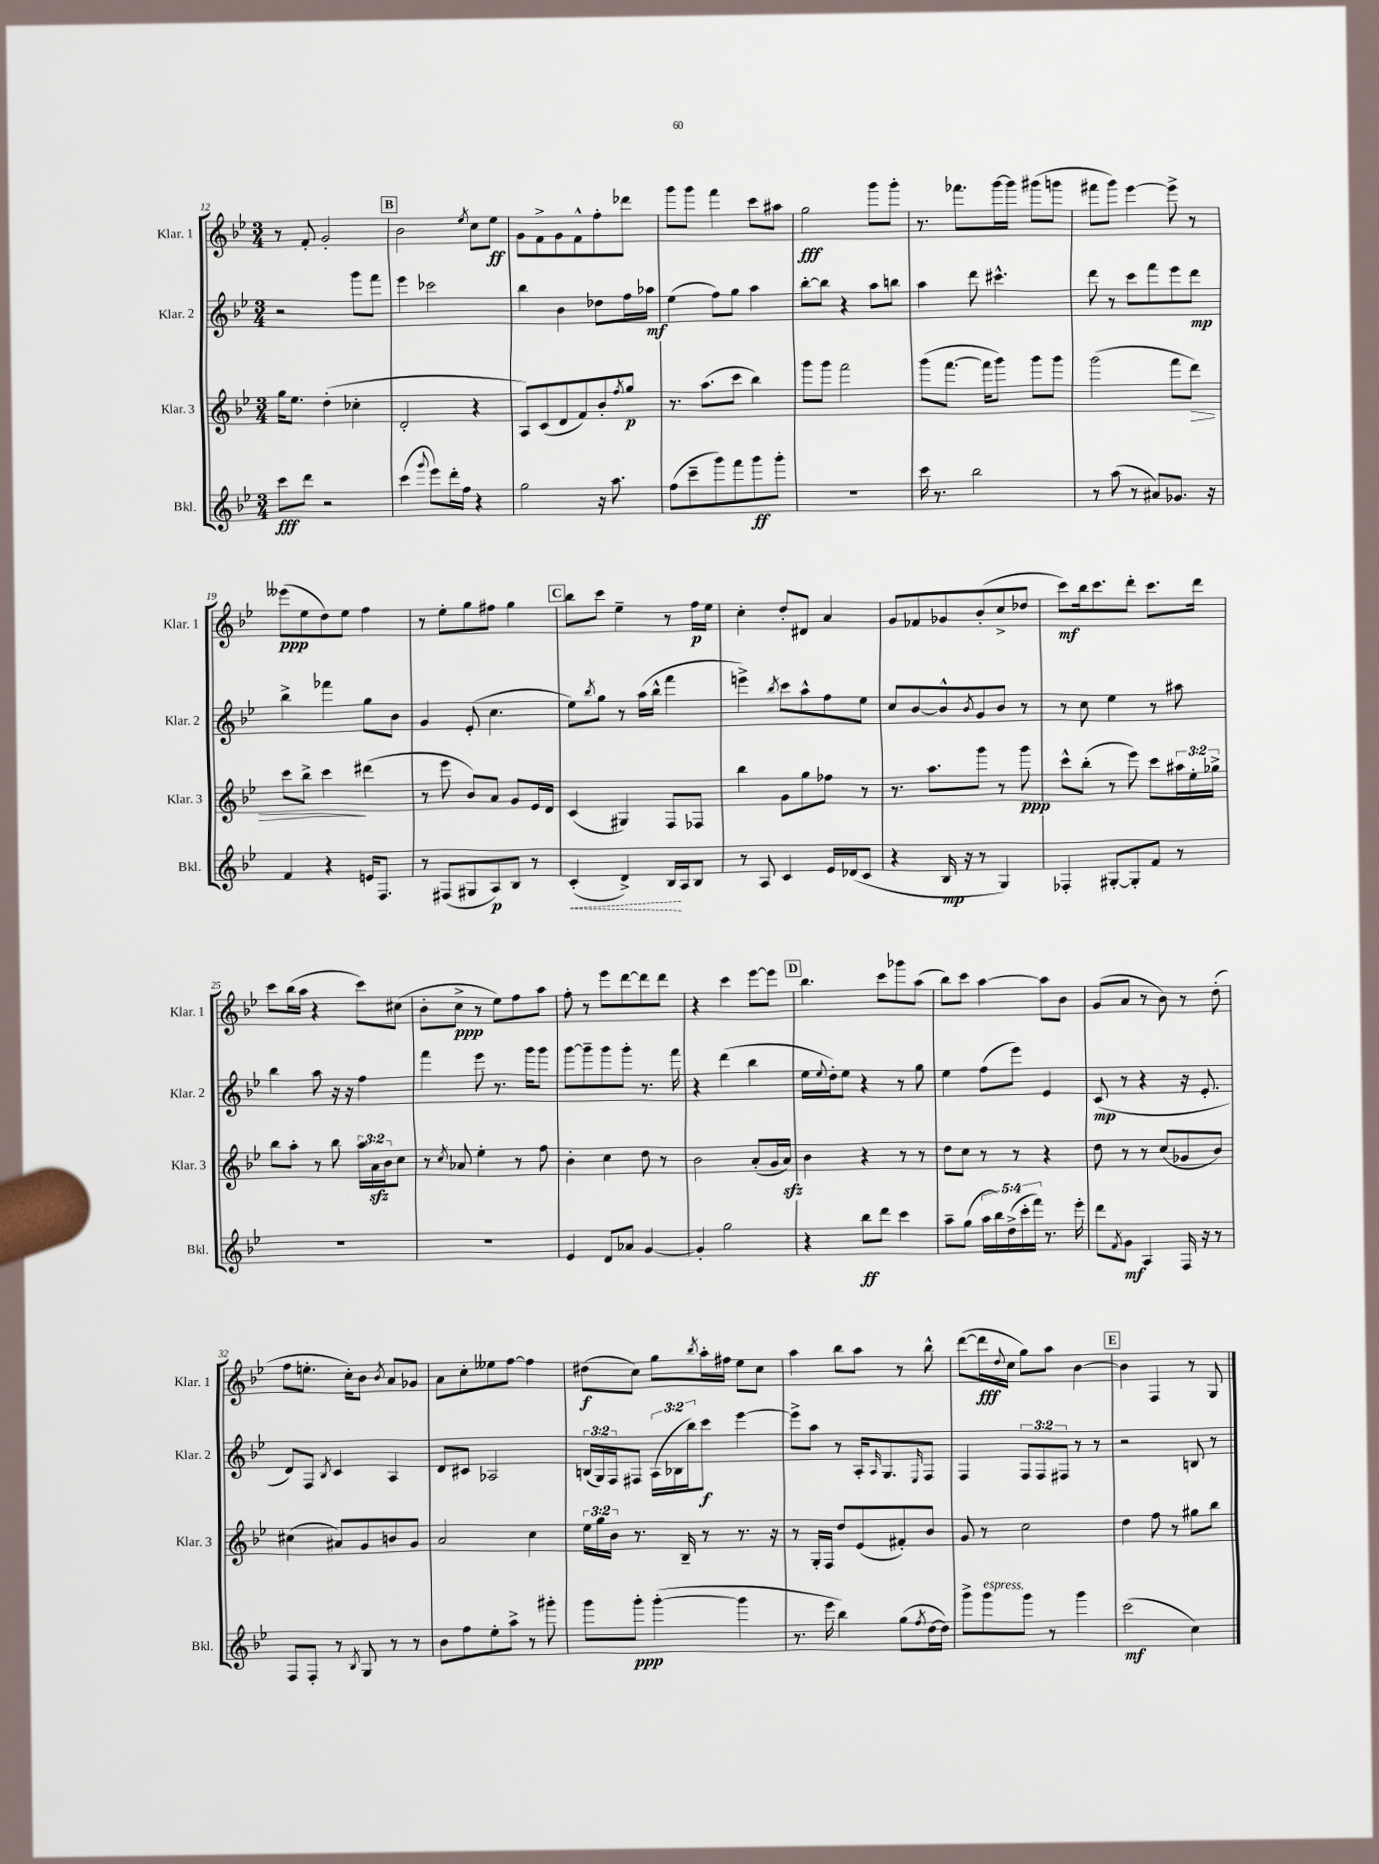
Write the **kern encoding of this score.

**kern	**dynam	**kern	**dynam	**kern	**dynam	**kern	**dynam
*part4	*part4	*part3	*part3	*part2	*part2	*part1	*part1
*staff4	*staff4	*staff3	*staff3	*staff2	*staff2	*staff1	*staff1
*I"Bkl.	*	*I"Klar. 3	*	*I"Klar. 2	*	*I"Klar. 1	*
*I'Bkl.	*	*I'Klar. 3	*	*I'Klar. 2	*	*I'Klar. 1	*
*clefG2	*	*clefG2	*	*clefG2	*	*clefG2	*
*k[b-e-]	*	*k[b-e-]	*	*k[b-e-]	*	*k[b-e-]	*
*M3/4	*	*M3/4	*	*M3/4	*	*M3/4	*
=12	=12	=12	=12	=12	=12	=12	=12
8ccc\L	fff	16gg\KL	.	2r	.	8r	.
.	.	8.ee-\J	.	.	.	.	.
8ddd\J	.	.	.	.	.	8f'/	.
2r	.	(4dd'\	.	.	.	2g'/	.
.	.	4cc-X'\	.	8ggg\L	.	.	.
.	.	.	.	8fff\J	.	.	.
!!LO:REH:place=s1:t=B
=13	=13	=13	=13	=13	=13	=13	=13
(4ccc\	.	2d'/	.	4eee-\	.	2b-\	.
8qqggg/	.	.	.	.	.	.	.
8eee-\L)	.	.	.	2ccc-X\	.	.	.
16ddd'\L	.	.	.	.	.	.	.
16ff\JJ	.	.	.	.	.	.	.
.	.	.	.	.	.	8qee-/	.
4r	.	4r	.	.	.	8cc\L	.
.	.	.	.	.	.	8ee-\J	ff
=14	=14	=14	=14	=14	=14	=14	=14
2gg\	.	8A/L)	.	4bb-\	.	8g\L	.
.	.	(8c/	.	.	.	8f^\	.
.	.	8d/	.	4b-\	.	8g\	.
.	.	8f/)	.	.	.	8f^^\	.
16r	.	8b-'/	.	8dd-X\L	.	8ff'\	.
8.aa\	.	.	.	.	.	.	.
.	.	8qff/	.	.	.	.	.
.	.	8gg/J	p	16ff\L	.	8ddd-X\J	.
.	.	.	.	16aa-X\JJ	mf	.	.
=15	=15	=15	=15	=15	=15	=15	=15
(8ff\L	.	8.r	.	(4ee-\	.	8ggg\L	.
8ccc~\	.	.	.	.	.	8ggg\J	.
.	.	(8.aa\L	.	.	.	.	.
8ggg\)	.	.	.	8ff\L)	.	4fff\	.
8fff\	.	8ccc\J	.	8gg\J	.	.	.
8ggg\	ff	4bb-\)	.	4aa\	.	8ccc\L	.
8ggg'\J	.	.	.	.	.	8aa#X\J	.
=16	=16	=16	=16	=16	=16	=16	=16
2.r	.	8ggg\L	.	[8bb-'\L	.	2gg\	fff
.	.	8ggg\J	.	8bb-\J]	.	.	.
.	.	2fff\	.	4r	.	.	.
.	.	.	.	8aa\L	.	8ggg\L	.
.	.	.	.	8bbn\J	.	8ggg'\J	.
=17	=17	=17	=17	=17	=17	=17	=17
16ccc\	.	(8ggg\L	.	4aa\	.	8.r	.
8.r	.	.	.	.	.	.	.
.	.	[8.fff\J	.	.	.	.	.
.	.	.	.	.	.	8.fff-X\L	.
2bb-\	.	.	.	8ddd\	.	.	.
.	.	16fff\KL]	.	.	.	.	.
.	.	8ggg\J)	.	4.ccc#X^^\	.	[16ggg\L	.
.	.	.	.	.	.	16ggg\JJ]	.
.	.	8ggg\L	.	.	.	(8ggg#X\L	.
.	.	8ggg\J	.	.	.	8gggn\J	.
=18	=18	=18	=18	=18	=18	=18	=18
8r	.	(2ggg\	.	8ddd\	.	8fff#X\L	.
(8aa\	.	.	.	8r	.	8ggg\J)	.
8r	.	.	.	8ccc\L	.	[4eee-\	.
8a#X/L)	.	.	.	8fff\	.	.	.
8.g-X/J	.	8fff\L	.	8eee-\	.	8eee-^\]	.
!	!	!	!LO:HP:b	!	!	!	!
.	.	8ddd\J)	>	8ddd\J	mp	8r	.
16r	.	.	.	.	.	.	.
!!LO:LB:g=z
=19	=19	=19	=19	=19	=19	=19	=19
4f/	.	8ccc\L	.	4bb-^\	.	(8eee--X\L	ppp
.	.	8bb-^\J	.	.	.	8ee-\	.
4r	.	4ccc\	.	4fff-X\	.	8dd\)	.
.	.	.	.	.	.	8ee-\J	.
16en/KL	.	(4ddd#X\	]	8gg\L	.	4ff\	.
8.F/J	.	.	.	.	.	.	.
.	.	.	.	8b-\J	.	.	.
=20	=20	=20	=20	=20	=20	=20	=20
8r	.	8r	.	4g/	.	8r	.
(8F#X/L	.	8eee-\	.	.	.	8ee-'\L	.
8G#X/	.	8b-/L)	.	(8e-'/	.	8gg\	.
8A/)	p	8a/J	.	4.cc\	.	8ff#X\J	.
8B-/J	.	8g/L	.	.	.	4gg\	.
8r	.	16e-/L	.	.	.	.	.
.	.	16d/JJ	.	.	.	.	.
!!LO:REH:place=s1:t=C
=21	=21	=21	=21	=21	=21	=21	=21
!	!LO:HP:b	!	!	!	!	!	!
(4c'/	<	(4c/	.	8ee-\L)	.	8bb-\L	.
.	.	.	.	8qbb-/	.	.	.
.	.	.	.	8gg\J	.	8ccc\J	.
4d^/)	.	4G#X/)	.	8r	.	4ee-~\	.
.	.	.	.	(16aa\LL	.	.	.
.	.	.	.	16bb-^^\JJ	.	.	.
16B-/LL	.	8F/L	.	4fff\	.	8r	.
16A/J	[	.	.	.	.	.	.
8B-/J	.	8F-X/J	.	.	.	16ff\LL	p
.	.	.	.	.	.	16ee-\JJ	.
=22	=22	=22	=22	=22	=22	=22	=22
8r	.	4bb-\	.	4eeen^\)	.	4cc'\	.
8A/	.	.	.	.	.	.	.
.	.	.	.	8qbb-/	.	.	.
4c/	.	8g\L	.	8ccc\L	.	8dd'/L	.
.	.	8gg\	.	8aa^^\	.	8d#X/J	.
16e-/LL	.	8ff-X\J	.	8ff\	.	4a/	.
(16d-X/J	.	.	.	.	.	.	.
8c/J	.	8r	.	8ee-\J	.	.	.
=23	=23	=23	=23	=23	=23	=23	=23
4r	.	8.r	.	8cc/L	.	8g/L	.
.	.	.	.	[8b-/	.	8f-X/	.
.	.	8.aa\L	.	.	.	.	.
16B-/	mp	.	.	8b-^^/]	.	8g-X/	.
16r	.	.	.	.	.	.	.
.	.	.	.	8qb-/	.	.	.
8r	.	8ggg\J	.	8g/	.	(8b-'/	.
4G/)	.	8r	.	8b-/J	.	8cc^/	.
.	.	8ggg\	ppp	8r	.	8dd-X/J	.
=24	=24	=24	=24	=24	=24	=24	=24
4F-X'/	.	8ccc^^\L	.	8r	.	8ccc\L)	mf
.	.	(8bb-'\J	.	8cc\	.	16bb-\k	.
.	.	.	.	.	.	8.ccc\	.
[8G#X'/L	.	8r	.	4ee-\	.	.	.
8G#'/]	.	8eee-\)	.	.	.	8ddd'\J	.
8f/J	.	8ccc\L	.	8r	.	8.ccc\L	.
8r	.	24aa#X\L	.	8aa#X\	.	.	.
.	.	24ee-'\	.	.	.	.	.
.	.	.	.	.	.	16ddd\Jk	.
.	.	24gg-X^\JJ	.	.	.	.	.
!!LO:LB:g=z
=25	=25	=25	=25	=25	=25	=25	=25
2.r	.	8bb-\L	.	4bb-\	.	8ccc\L	.
.	.	8aa'\J	.	.	.	(16bb-\L	.
.	.	.	.	.	.	16aa\JJ	.
.	.	8r	.	8aa\	.	4r	.
.	.	8bb-\	.	16r	.	.	.
.	.	.	.	16r	.	.	.
.	.	24aa\LL	.	4ff\	.	8ccc\L)	.
.	.	24azz\	.	.	.	.	.
.	.	24b-\J	.	.	.	.	.
.	.	8cc\J	.	.	.	(8cc#X\J	.
=26	=26	=26	=26	=26	=26	=26	=26
2.r	.	8r	.	4fff\	.	8b-'\L	.
.	.	8qcc/	.	.	.	.	.
.	.	8a-X/	.	.	.	8cc^\J	ppp
.	.	4ee-'\	.	8eee-\	.	8r	.
.	.	.	.	8.r	.	8ee-\L)	.
.	.	8r	.	.	.	8ff\	.
.	.	.	.	16ggg\KL	.	.	.
.	.	8ff\	.	8ggg\J	.	8aa\J	.
=27	=27	=27	=27	=27	=27	=27	=27
4e-/	.	4b-'\	.	[8ggg\L	.	8ff'\	.
.	.	.	.	8ggg~\]	.	8r	.
8d/L	.	4cc\	.	8ggg\	.	8eee-\L	.
8a-X/J	.	.	.	8ggg'\J	.	[8ddd\	.
[4g/	.	8dd\	.	8.r	.	8ddd\]	.
.	.	8r	.	.	.	8ddd\J	.
.	.	.	.	16fff\	.	.	.
=28	=28	=28	=28	=28	=28	=28	=28
4g'/]	.	2b-\	.	4r	.	4r	.
2gg\	.	.	.	(4ddd\	.	4ccc\	.
.	.	(8a'/L	.	4bb-\	.	[8eee-\L	.
.	.	16g/L	.	.	.	8eee-\J]	.
.	.	16azz/JJ)	.	.	.	.	.
!!LO:REH:place=s1:t=D
=29	=29	=29	=29	=29	=29	=29	=29
4r	.	4b-\	.	16ee-\LL	.	4.bb-\	.
.	.	.	.	8qqee-/	.	.	.
.	.	.	.	16dd'\J)	.	.	.
.	.	.	.	8ee-\J	.	.	.
8bb-\L	ff	4r	.	4r	.	.	.
8ddd\J	.	.	.	.	.	8ccc\L	.
4ccc\	.	8r	.	8r	.	8ggg-X\	.
.	.	8r	.	8gg\	.	(8aa\J	.
=30	=30	=30	=30	=30	=30	=30	=30
8aa~\L	.	8dd\L	.	4ee-\	.	8bb-\L)	.
(8gg\J	.	8cc\J	.	.	.	8ccc\J	.
20aa\LL	.	8r	.	(8ff\L	.	[4aa\	.
20bb-\)	.	.	.	.	.	.	.
(20dd^\	.	.	.	.	.	.	.
.	.	8r	.	8eee-\J)	.	.	.
20ccc'\	.	.	.	.	.	.	.
20fff\JJ)	.	.	.	.	.	.	.
8.r	.	4r	.	4e-/	.	8aa\L]	.
.	.	.	.	.	.	8b-\J	.
16eee-'\	.	.	.	.	.	.	.
=31	=31	=31	=31	=31	=31	=31	=31
8ddd\L	.	8dd\	.	(8c/	mp	(8g/L	.
8qf/	.	.	.	.	.	.	.
8g\J	mf	8r	.	8r	.	8a/J	.
4A/	.	8r	.	4r	.	8r	.
.	.	(8cc/L	.	.	.	8b-\)	.
16F/	.	8g-X/	.	16r	.	8r	.
16r	.	.	.	8.e-'/	.	.	.
8r	.	8b-/J)	.	.	.	(8dd'\	.
!!LO:LB:g=z
=32	=32	=32	=32	=32	=32	=32	=32
8F/L	.	(4cc#X\	.	8d/L)	.	8ff\L	.
8F'/J	.	.	.	8F/J	.	8.een'\J	.
.	.	.	.	8qB-/	.	.	.
8r	.	8a#X/L)	.	4c/	.	.	.
.	.	.	.	.	.	16cc'\KL)	.
8qB-/	.	.	.	.	.	.	.
8G/	.	8g/	.	.	.	8b-\J	.
.	.	.	.	.	.	8qb-/	.
8r	.	8bn/	.	4A/	.	8a/L	.
8r	.	8g/J	.	.	.	8g-X/J	.
=33	=33	=33	=33	=33	=33	=33	=33
8b-\L	.	2a/	.	8d/L	.	8a\L	.
8ff\	.	.	.	8c#X/J	.	8cc'\	.
8ee-'\	.	.	.	2A-X/	.	8ee--X\	.
8aa^\J	.	.	.	.	.	[8ff\J	.
8r	.	4cc\	.	.	.	4ff\]	.
8ggg#X'\	.	.	.	.	.	.	.
=34	=34	=34	=34	=34	=34	=34	=34
8ggg\L	.	24ee-\LL	.	(24Bn/LL	.	(8dd#X\L	f
.	.	24gg\	.	24G/)	.	.	.
.	.	24b-\JJ	.	24F/J	.	.	.
8ggg'\J	ppp	8.r	.	8F#X/J	.	8cc\J)	.
([4ggg'\	.	.	.	(24A\LL	.	8gg\L	.
.	.	.	.	24B-X\	.	.	.
.	.	16B-~/	.	.	.	.	.
.	.	.	.	24bb-\J)	.	.	.
.	.	.	.	.	.	8qbb-/	.
.	.	8r	.	8ccc\J	f	16aa'\L	.
.	.	.	.	.	.	16ff#X\JJ	.
4ggg\]	.	8.r	.	[4eee-\	.	8ee-\L	.
.	.	.	.	.	.	8cc\J	.
.	.	16r	.	.	.	.	.
=35	=35	=35	=35	=35	=35	=35	=35
8.r	.	8r	.	8eee-^\L]	.	4aa\	.
.	.	16G'/LL	.	8aa\J	.	.	.
16eee-\	.	16F/JJ	.	.	.	.	.
4bb-\)	.	8dd/L	.	8r	.	8bb-\L	.
.	.	(8e-/	.	16A'/KL	.	8aa\J	.
.	.	.	.	16qqA/	.	.	.
.	.	.	.	8.G/	.	.	.
(8gg\L	.	8f#X'/)	.	.	.	8r	.
8qff/	.	.	.	16qqE-/	.	.	.
[16dd\L	.	8b-/J	.	8F/J	.	8bb-^^\	.
16dd\JJ])	.	.	.	.	.	.	.
=36	=36	=36	=36	=36	=36	=36	=36
8ggg^\L	.	8g/	.	4F/	.	([8ddd\L	.
!LO:TX:a:i:t=espress.	!	!	!	!	!	!	!
8ggg\	.	8r	.	.	.	16ddd\L]	fff
.	.	.	.	.	.	8qqdd/	.
.	.	.	.	.	.	16cc\JJ	.
8ggg\J	.	2cc\	.	12F/L	.	8gg\L)	.
.	.	.	.	12F/	.	.	.
8r	.	.	.	.	.	8aa\J	.
.	.	.	.	12F#X/J	.	.	.
4ggg\	.	.	.	8r	.	[4b-\	.
.	.	.	.	8r	.	.	.
!!LO:REH:place=s1:t=E
=37	=37	=37	=37	=37	=37	=37	=37
(2ccc\	mf	4dd\	.	2r	.	4b-\]	.
.	.	8ff\	.	.	.	4F/	.
.	.	8r	.	.	.	.	.
4cc\)	.	8gg#X\L	.	8Bn/	.	8r	.
.	.	8bb-\J	.	8r	.	8G/	.
==	==	==	==	==	==	==	==
*-	*-	*-	*-	*-	*-	*-	*-
